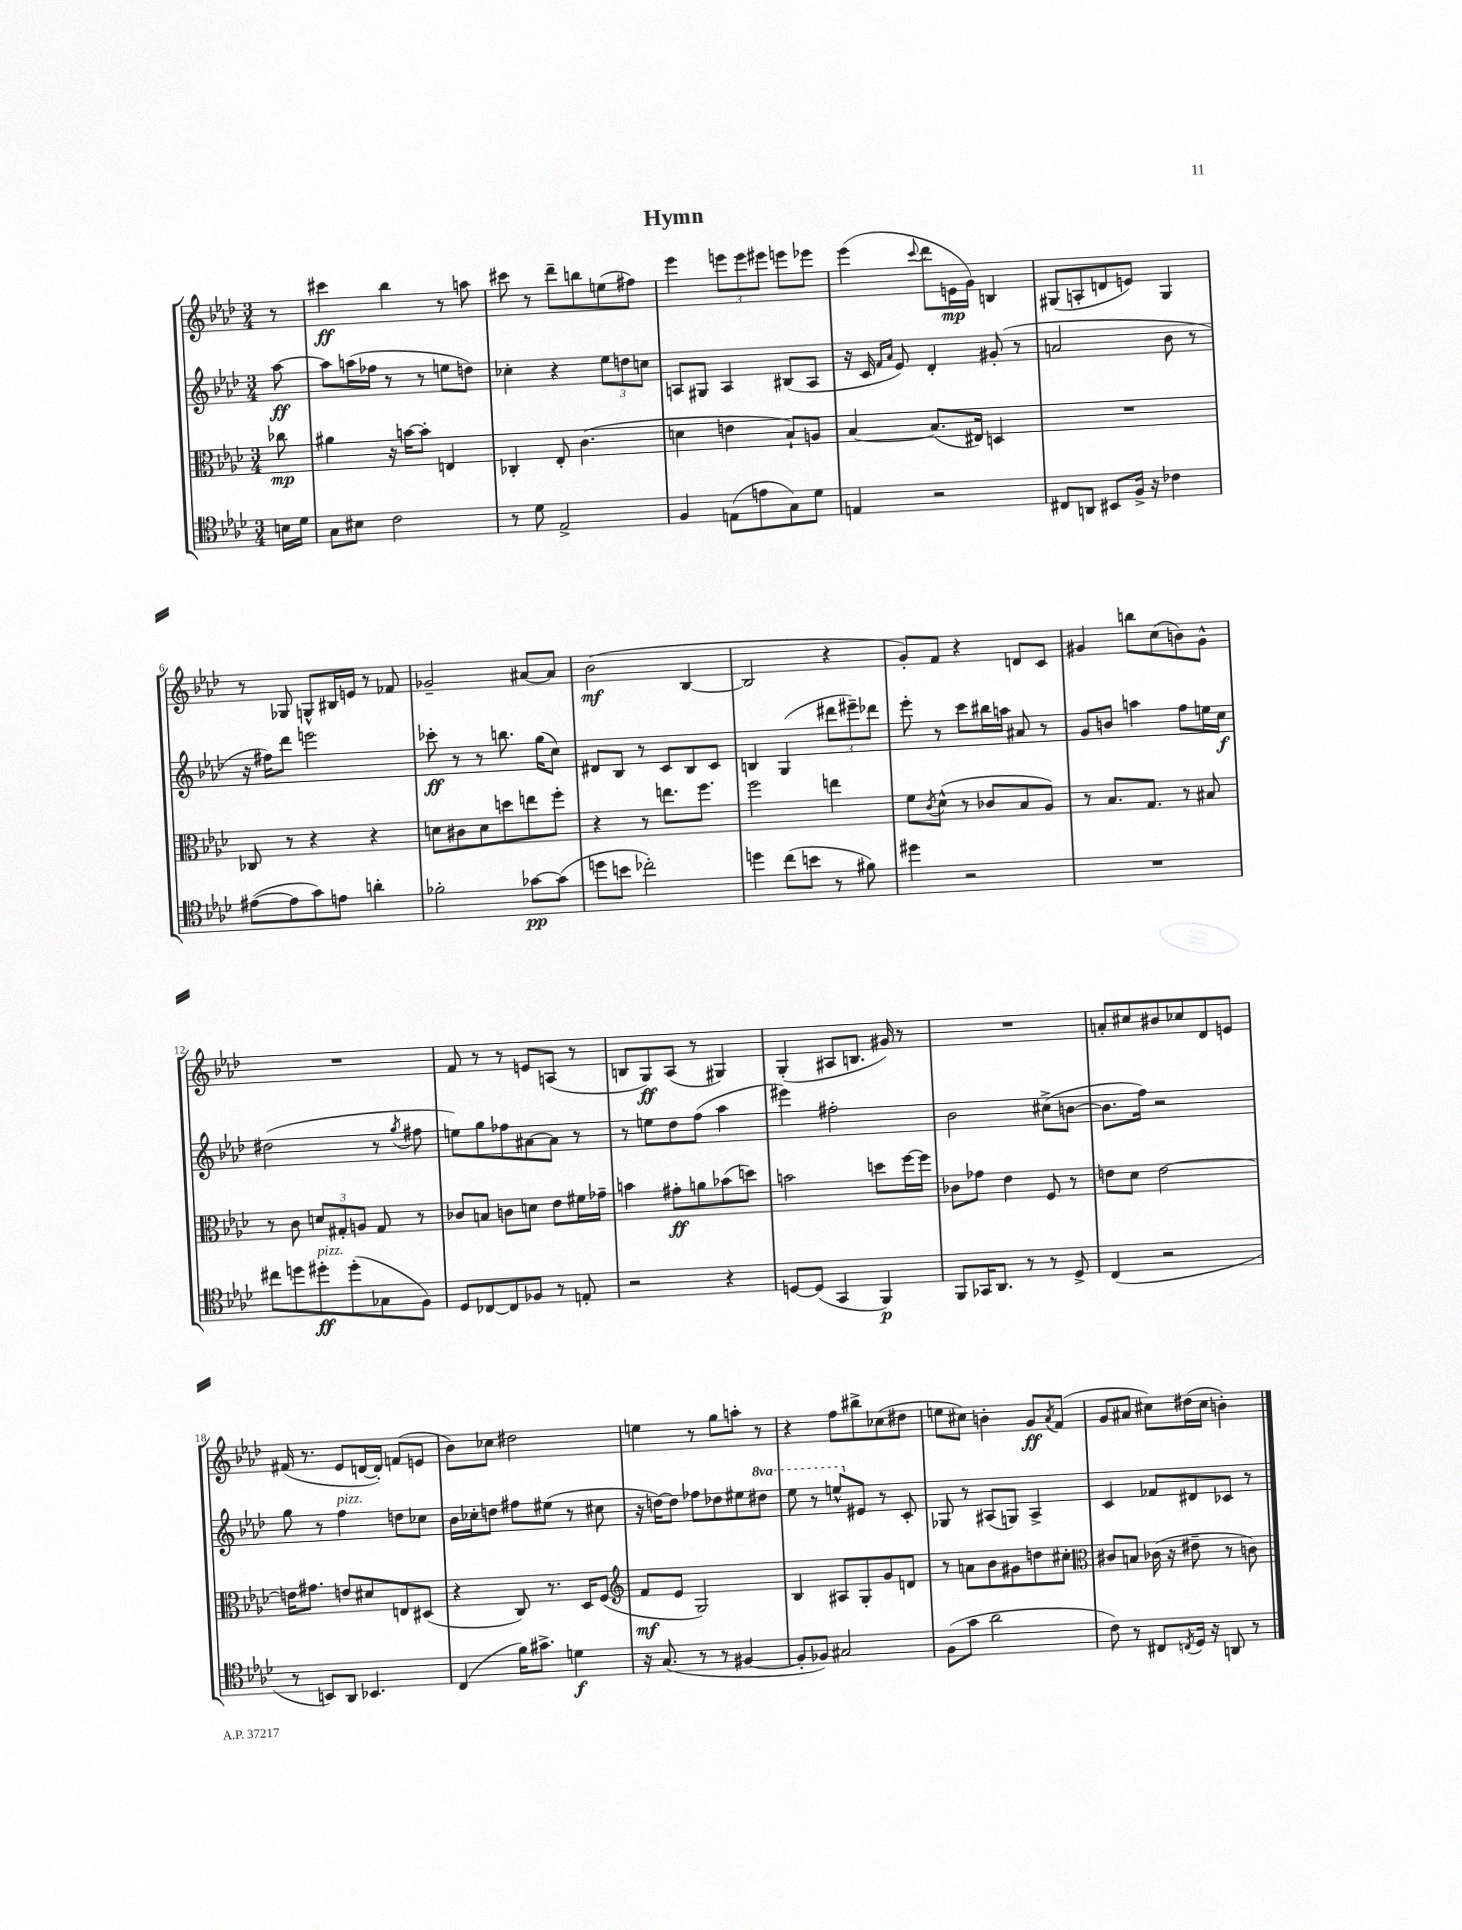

**kern	**dynam	**kern	**dynam	**kern	**dynam	**kern	**dynam
*part4	*part4	*part3	*part3	*part2	*part2	*part1	*part1
*staff4	*staff4	*staff3	*staff3	*staff2	*staff2	*staff1	*staff1
*clefC4	*	*clefC3	*	*clefG2	*	*clefG2	*
*k[b-e-a-d-]	*	*k[b-e-a-d-]	*	*k[b-e-a-d-]	*	*k[b-e-a-d-]	*
*M3/4	*	*M3/4	*	*M3/4	*	*M3/4	*
=	=	=	=	=	=	=	=
16Bn\LL	.	8cc-X\	mp	[8aa-\	ff	8r	.
16d-\JJ	.	.	.	.	.	.	.
=1	=1	=1	=1	=1	=1	=1	=1
8G\L	.	4a#X\	.	8aa-\L]	.	4ccc#X\	ff
8B#X\J	.	.	.	(16aan\L	.	.	.
.	.	.	.	16ff-X\JJ	.	.	.
2c\	.	16r	.	8r	.	4bb-\	.
.	.	[16bn\KL	.	.	.	.	.
.	.	8b'\J]	.	8r	.	.	.
.	.	4En/	.	8een\L	.	8r	.
.	.	.	.	8ddn\J)	.	8aan\	.
=2	=2	=2	=2	=2	=2	=2	=2
8r	.	4C-X'/	.	4cc-X'\	.	8ccc#X\	.
8d-\	.	.	.	.	.	8r	.
2E-^/	.	8E-'/	.	4r	.	8ddd-~\L	.
.	.	(4.c\	.	.	.	8bbn\	.
.	.	.	.	12ee-\L	.	(8een\	.
.	.	.	.	12ddn\	.	.	.
.	.	.	.	.	.	8ff#X\J)	.
.	.	.	.	12ccn\J	.	.	.
=3	=3	=3	=3	=3	=3	=3	=3
4F/	.	4dn\	.	8An/L	.	4eee-\	.
.	.	.	.	8G#X/J	.	.	.
(8En\L	.	4en\	.	4A/	.	12eeen\L	.
.	.	.	.	.	.	12eee\	.
8en\	.	.	.	.	.	.	.
.	.	.	.	.	.	12eee#X\J	.
8G\)	.	8B-`/L)	.	(8B#X/L	.	8eeen\L	.
8d-\J	.	8An/J	.	8A/J	.	8eee-X\J	.
=4	=4	=4	=4	=4	=4	=4	=4
4En/	.	[4B-/	.	16r	.	(4eee-\	.
.	.	.	.	16c/	.	.	.
.	.	.	.	16qqf/LL	.	.	.
.	.	.	.	16qqa-/JJ	.	.	.
.	.	.	.	8e-/)	.	.	.
.	.	.	.	.	.	8qqccc/	.
2r	.	(8.B-/L]	.	4d-'/	.	8ddd-\L	.
.	.	.	.	.	.	16en\L	mp
.	.	16E#X/Jk)	.	.	.	16g\JJ)	.
.	.	4Dn/	.	(8g#X'/	.	4Bn/	.
.	.	.	.	8r	.	.	.
=5	=5	=5	=5	=5	=5	=5	=5
8C#X/L	.	2.r	.	2an/	.	(8G#X/L	.
8AAn/J	.	.	.	.	.	8An'/	.
8BB#X/L	.	.	.	.	.	8dn/	.
16F^/Jk	.	.	.	.	.	8en/J)	.
16r	.	.	.	.	.	.	.
4c-X\	.	.	.	8b-\	.	4G#/	.
.	.	.	.	8r	.	.	.
!!LO:LB:g=z
=6	=6	=6	=6	=6	=6	=6	=6
([8e#X\L	.	8C-X/	.	16r	.	8r	.
.	.	.	.	16ff#X\KL)	.	.	.
8e#\]	.	8r	.	8ddd-\J	.	8G-X/	.
8g\)	.	4r	.	2eeen\	.	8Gn^^/L	.
8en\J	.	.	.	.	.	16B#X/L	.
.	.	.	.	.	.	16en/JJ	.
4an'\	.	4r	.	.	.	8r	.
.	.	.	.	.	.	8f-X/	.
=7	=7	=7	=7	=7	=7	=7	=7
2f-X'\	.	8dn\L	.	8ccc-X'\	ff	2g-X~/	.
.	.	8c#X\	.	8r	.	.	.
.	.	8d\	.	8r	.	.	.
.	.	8ddn\	.	8.bbn\	.	.	.
[8g-X\L	pp	8een\	.	.	.	[8a#X/L	.
.	.	.	.	(16gg\KL	.	.	.
(8g-\J]	.	8ff'\J	.	8cc\J)	.	8a#/J]	.
=8	=8	=8	=8	=8	=8	=8	=8
8ddn\L	.	4r	.	8d#X/L	.	(2b-\	mf
8bn\J	.	.	.	8B-/J	.	.	.
2cc-X'\)	.	8r	.	8r	.	.	.
.	.	8.een\L	.	8c/L	.	.	.
.	.	.	.	8B-/	.	[4B-/	.
.	.	8.ff\J	.	.	.	.	.
.	.	.	.	8c/J	.	.	.
=9	=9	=9	=9	=9	=9	=9	=9
4ddn\	.	2ff\	.	4Bn/	.	2B-/]	.
(8cc\L	.	.	.	(4G/	.	.	.
8bn\J	.	.	.	.	.	.	.
8r	.	4een\	.	12ddd#X\L	.	4r	.
.	.	.	.	12eee#X~\)	.	.	.
8f#X\)	.	.	.	.	.	.	.
.	.	.	.	12ddd-X\J	.	.	.
=10	=10	=10	=10	=10	=10	=10	=10
4dd#X\	.	8f\L	.	8eee-'\	.	8g'/L)	.
.	.	8qc/	.	.	.	.	.
.	.	(8d-^^\J	.	8r	.	8f/J	.
2r	.	8r	.	8ccc\L	.	4r	.
.	.	8c-X/L	.	16bb#X\L	.	.	.
.	.	.	.	16aan\JJ	.	.	.
.	.	8B-/	.	8a#X/	.	8dn/L	.
.	.	8A-/J)	.	8r	.	8c/J	.
=11	=11	=11	=11	=11	=11	=11	=11
2.r	.	8r	.	8g/L	.	4g#X/	.
.	.	8.B-/L	.	8bn/J	.	.	.
.	.	.	.	4aan\	.	8bbn\L	.
.	.	8.G/J	.	.	.	.	.
.	.	.	.	.	.	(8cc\	.
.	.	8r	.	8ff\L	.	8bn\)	.
.	.	8B#X/	.	16een\L	.	8g#^^\J	.
.	.	.	.	16cc\JJ	f	.	.
!!LO:LB:g=z
=12	=12	=12	=12	=12	=12	=12	=12
8cc#X\L	.	8r	.	(2dd#X\	.	2.r	.
8ddn\	.	8c\	.	.	.	.	.
!LO:TX:a:i:t=pizz.	!	!	!	!	!	!	!
8dd#X'\	ff	12dn/L	.	.	.	.	.
.	.	12G#X'/	.	.	.	.	.
(8dd#'\	.	.	.	.	.	.	.
.	.	12An/J	.	.	.	.	.
8G-X\	.	8G#/	.	8r	.	.	.
.	.	.	.	8qgg/	.	.	.
8F\J)	.	8r	.	8ff#X\	.	.	.
=13	=13	=13	=13	=13	=13	=13	=13
8D-/L	.	8c-X/L	.	8een\L)	.	8f/	.
[8C-X/	.	8Bn/J	.	8gg\	.	8r	.
8C-/]	.	8cn\L	.	8ff-X\	.	8r	.
8F-X/J	.	8dn\J	.	[8a#X\	.	8en/L	.
8r	.	8e-\L	.	8a#\J]	.	(8An/J	.
8En'/	.	16f#X\L	.	8r	.	8r	.
.	.	16g-X~\JJ	.	.	.	.	.
=14	=14	=14	=14	=14	=14	=14	=14
2r	.	4bn\	.	8r	.	8Bn/L	.
.	.	.	.	8een\L	.	8G/)	ff
.	.	8g#X'\L	ff	8dd-\	.	(8A-/J	.
.	.	8an\	.	(8ff\J	.	8r	.
4r	.	(8b-X\	.	4aa-\	.	4G#X/)	.
.	.	8ddn\J)	.	.	.	.	.
=15	=15	=15	=15	=15	=15	=15	=15
[8Dn/L	.	2bn\	.	4eee#X\)	.	(4G'/	.
(8D/J]	.	.	.	.	.	.	.
4GG/	.	.	.	2ff#X'\	.	8A#X/L	.
.	.	.	.	.	.	8.Bn/J	.
4FF/)	p	8ddn\L	.	.	.	.	.
.	.	.	.	.	.	16g#X/)	.
.	.	[16ff\L	.	.	.	8r	.
.	.	16ff\JJ]	.	.	.	.	.
=16	=16	=16	=16	=16	=16	=16	=16
8FF/L	.	8c-X\L	.	2b-\	.	2.r	.
16GG-X/K	.	8g-X\J	.	.	.	.	.
8.AA-/J	.	.	.	.	.	.	.
.	.	4e-\	.	.	.	.	.
8r	.	.	.	.	.	.	.
8r	.	8F/	.	(8cc#X^\L	.	.	.
8D-^/	.	8r	.	[8bn\J	.	.	.
=17	=17	=17	=17	=17	=17	=17	=17
(4C/	.	8en\L	.	8.b\L]	.	8an'/L	.
.	.	8d-\J	.	.	.	8cc#X/	.
.	.	.	.	16ff\Jk)	.	.	.
2r	.	[2e\	.	2r	.	8b#X/	.
.	.	.	.	.	.	8cc-X/	.
.	.	.	.	.	.	8d-/	.
.	.	.	.	.	.	8en/J	.
!!LO:LB:g=z
=18	=18	=18	=18	=18	=18	=18	=18
8r	.	16en\KL]	.	8gg\	.	(16f#X/	.
.	.	8.g#X\J	.	.	.	8.r	.
8BBn/L)	.	.	.	8r	.	.	.
!	!	!	!	!LO:TX:a:i:t=pizz.	!	!	!
8AA-/J	.	8en/L	.	4ff\	.	8e-/L	.
4.BB-X/	.	8d#X/	.	.	.	[16dn/L	.
.	.	.	.	.	.	16d'/JJ])	.
.	.	8En/	.	8ddn\L	.	(8fn/L	.
.	.	(8D#X/J	.	8cc-X\J	.	8en/J	.
=19	=19	=19	=19	=19	=19	=19	=19
(4C/	.	4r	.	16b-\LL	.	8b-\L)	.
.	.	.	.	16cc-X'\J	.	.	.
.	.	.	.	8ddn\J	.	8cc-X\J	.
16f\KL)	.	8C/)	.	8ff#X\L	.	2dd#X\	.
8.g#X^\J	.	.	.	.	.	.	.
.	.	8.r	.	(8ee#X\J	.	.	.
4dn\	f	.	.	8r	.	.	.
.	.	16D-/KL	.	.	.	.	.
.	.	(8F/J	.	8cc#X\	.	.	.
=20	=20	=20	=20	=20	=20	=20	=20
*	*	*clefG2	*	*	*	*	*
16r	.	8f/L	mf	16r	.	4een\	.
(8.G/	.	.	.	[16ddn\KL)	.	.	.
.	.	8e-/J	.	8dd\J]	.	.	.
8r	.	2G/)	.	8ff-X\L	.	8r	.
8r	.	.	.	8dd-X\	.	8gg\L	.
[4F#X/	.	.	.	8ee#X\	.	8aan'\J	.
*	*	*	*	*8va	*	*	*
.	.	.	.	8ddd#X\J	.	8r	.
=21	=21	=21	=21	=21	=21	=21	=21
8F#'/L]	.	4B-/	.	8eee-\	.	4r	.
8F-X/J)	.	.	.	8r	.	.	.
2G#X/	.	8A#X/L	.	8eeen^^/L	.	8ff\L	.
*	*	*	*	*X8va	*	*	*
.	.	8G'/	.	8e#X/J	.	8bb#X^\	.
.	.	8g/	.	8r	.	(8cc-X\	.
.	.	8dn/J	.	8c'/	.	8dd#X\J	.
=22	=22	=22	=22	=22	=22	=22	=22
(8F\L	.	8r	.	8G-X/	.	8een\L	.
8g\J	.	8an\L	.	8r	.	8cc#X\J)	.
2a-\	.	8b-\	.	(8A#X/L	.	4bn'\	.
.	.	8g#X\	.	8Gn/J)	.	.	.
.	.	8ddn\	.	4A#^/	.	8g/L	ff
.	.	.	.	.	.	8qa-/	.
.	.	8cc#X'\J	.	.	.	(8f/J	.
=23	=23	=23	=23	=23	=23	=23	=23
*	*	*clefC3	*	*	*	*	*
8c\)	.	8c#X/L	.	4c/	.	8g/L	.
8r	.	8Bn/J	.	.	.	8a#X/J	.
8C#X/L	.	(16c-X\	.	8f-X/L	.	8cc#X\L)	.
.	.	16r	.	.	.	.	.
8qCn/	.	.	.	.	.	.	.
16D-/Jk	.	8e#X~\	.	8d#X/	.	(16dd#X\L	.
16r	.	.	.	.	.	16cc#\JJ	.
8AAn/	.	8r	.	8c-X/J	.	4bn'\)	.
8r	.	8cn\)	.	8r	.	.	.
==	==	==	==	==	==	==	==
*-	*-	*-	*-	*-	*-	*-	*-
